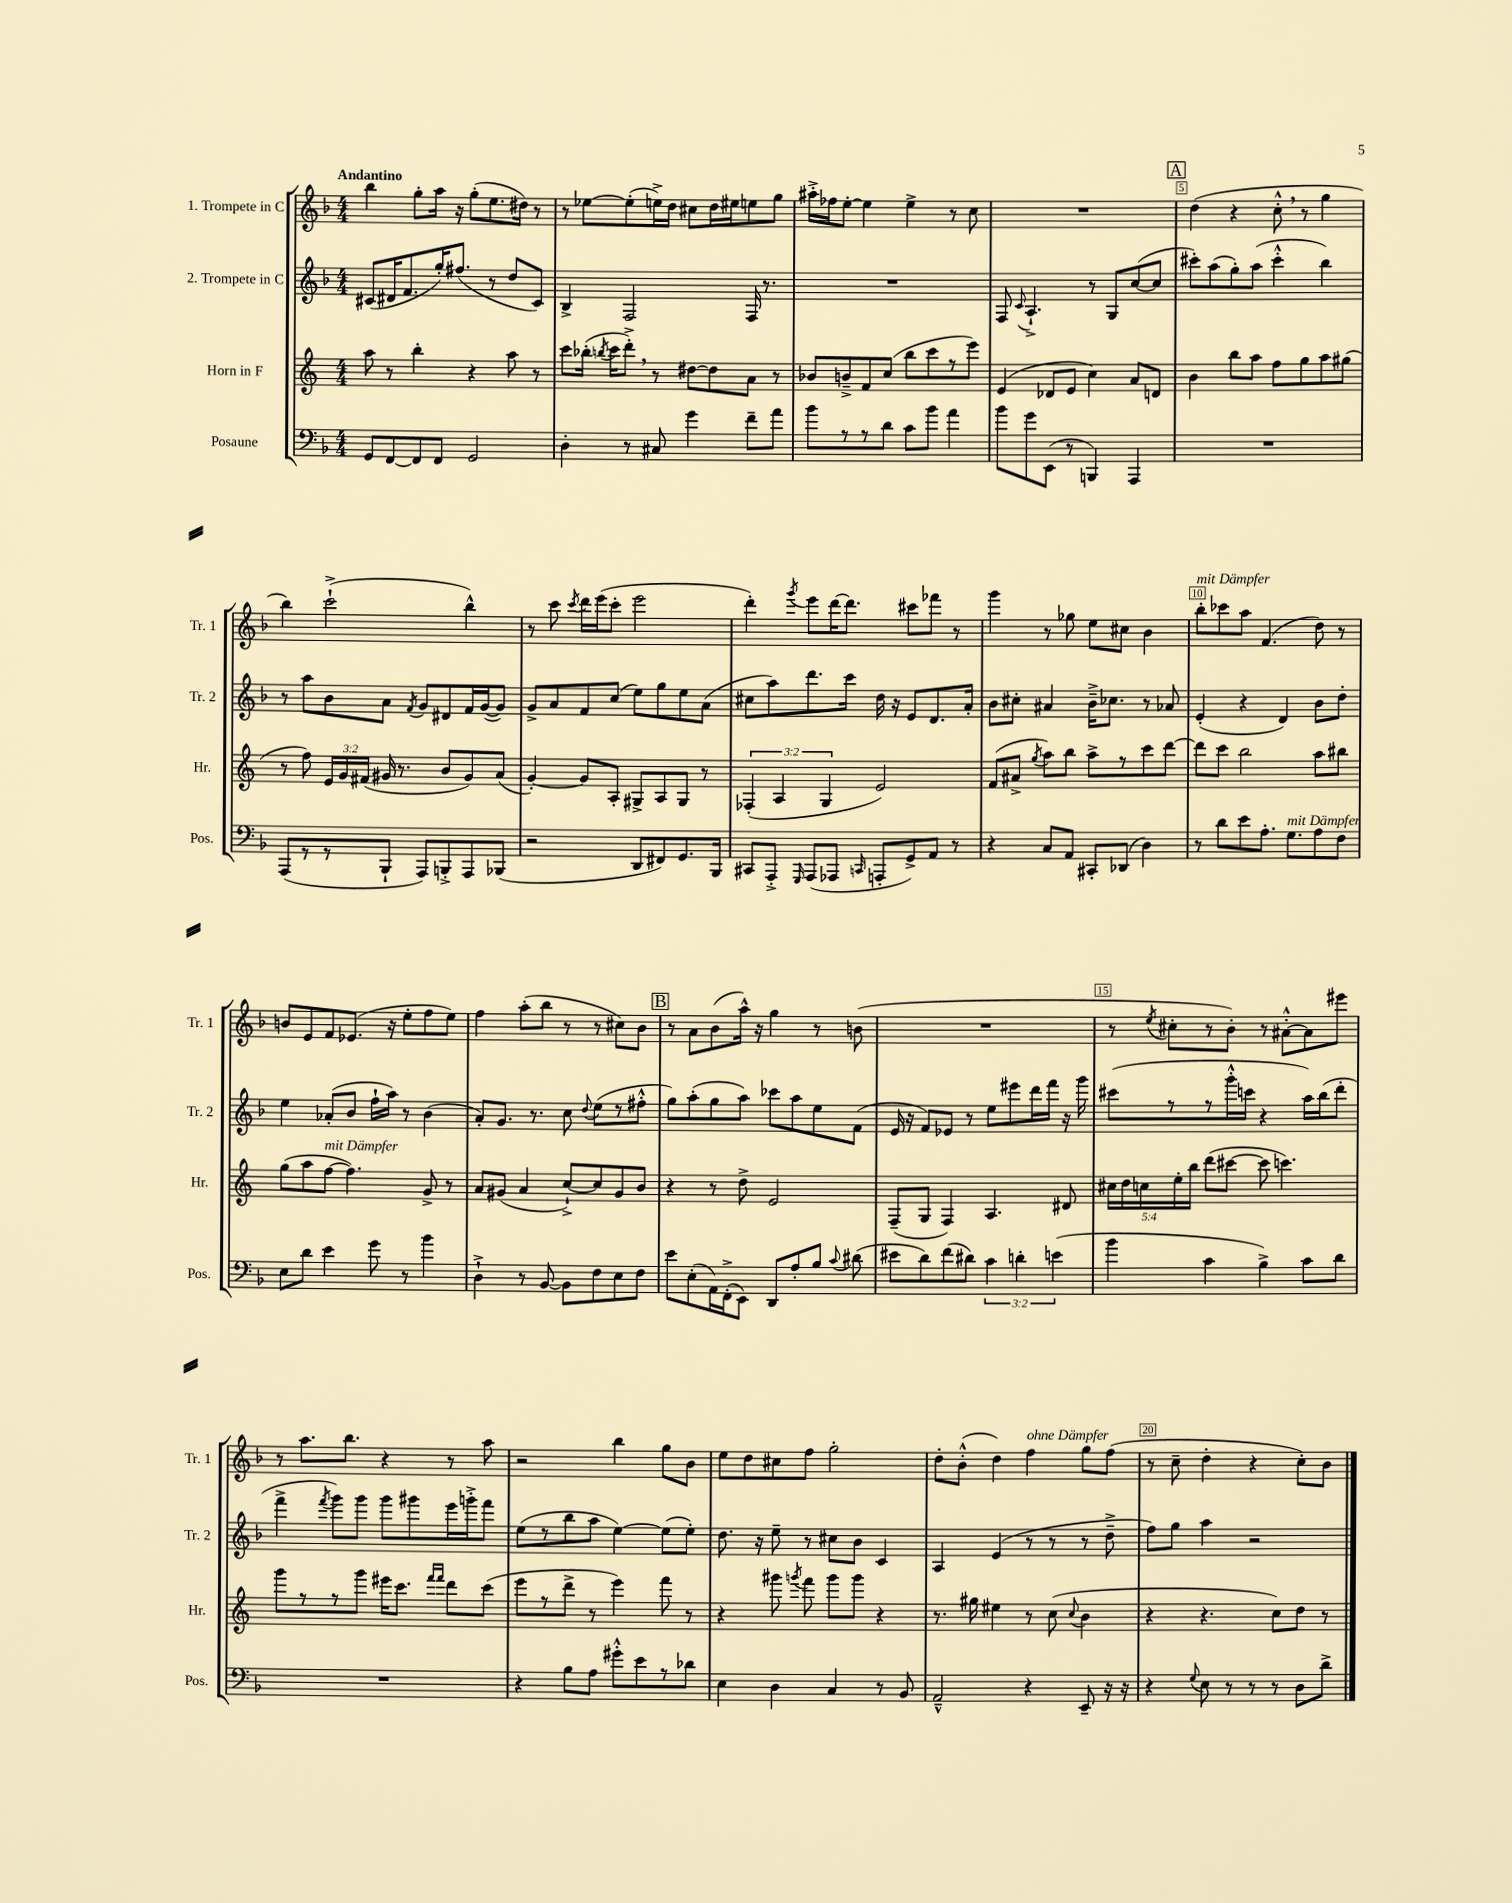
<<
\new StaffGroup <<
\new Staff = "s0" \with { instrumentName = "1. Trompete in C" shortInstrumentName = "Tr. 1" } {
    \clef treble \key f \major \numericTimeSignature \time 4/4 \tempo "Andantino"
    \autoBeamOff bes''4 g''8[-. a''16] r16 g''8[-.( e''8. dis''16]) r8 |
    r8 ees''8[~ ees''8-.( e''16->) d''16] cis''8[ d''16 eis''16 e''8 g''8] |
    ais''16[-.-> fes''16 e''8]~-. e''4 e''4-> r8 c''8 |
    R1 |
    \mark \markup { \box "A" } d''4( r4 c''8-.-^ \breathe r8 g''4 |
    bes''4) c'''2-!->( bes''4-^) |
    r8 c'''8 \acciaccatura { c'''8 } d'''16[ e'''16( c'''8]-. e'''2 |
    d'''4-.) \acciaccatura { g'''8 } e'''8[ d'''16~ d'''8.] cis'''8[ fes'''8] r8 |
    g'''4 r8 ges''8 e''8[ cis''8] bes'4 |
    bes''8[-.^\markup { \italic "mit Dämpfer" } ces'''8 a''8] f'4.( d''8) r8 |
    b'8[ e'8 f'8 ees'8.]( r16 e''8[-. f''8 e''8]) |
    f''4 a''8[-.( bes''8] r8 r8 cis''8[) bes'8] |
    \mark \markup { \box "B" } r8 a'8[ bes'8( a''16]-^) r16 g''4 r8 b'8( |
    R1 |
    r8 \acciaccatura { e''8 } cis''8[-. r8 bes'8]-.) r8 ais'8[~-.-^ ais'8 eis'''8] |
    r8 a''8.[ bes''8.] r4 r8 a''8 |
    r2 bes''4 g''8[ bes'8] |
    e''8[ d''8 cis''8 f''8] g''2-. |
    d''8[-. bes'8]-.-^( d''4) f''4^\markup { \italic "ohne Dämpfer" } g''8[ f''8]( |
    r8 c''8-- d''4-. r4 c''8[-.) bes'8] \bar "|." |
}
\new Staff = "s1" \with { instrumentName = "2. Trompete in C" shortInstrumentName = "Tr. 2" } {
    \clef treble \key f \major \numericTimeSignature \time 4/4
    \autoBeamOff cis'8[( dis'16 f'8. g''16-.) fis''8.]( r8 d''8[ cis'8]) |
    bes4-> f2 f16 r8. |
    R1 |
    f8 \appoggiatura { c'8 } a4.-!-> r8 g8[ c''8~( c''8] |
    \mark \markup { \box "A" } cis'''8[-.) a''8( g''8-.) a''8]( cis'''4-.-^ bes''4) |
    r8 a''8[ bes'8 a'8] \acciaccatura { f'8 } g'8[ dis'8 f'16 g'16~( g'8]) |
    g'8[-> a'8 f'8 c''8]( e''8[) g''8 e''8 a'8]( |
    cis''8[ a''8) d'''8. c'''16] d''16 r16 e'8[ d'8. a'16]-. |
    bes'8[ cis''8]-. ais'4 bes'16[---> ces''8.] r8 aes'8 |
    e'4-.( r4 d'4) bes'8[ d''8]-. |
    e''4 aes'8[-.( bes'8] f''16[-! a''16]) r8 bes'4( |
    a'8[-.) g'8.] r8. c''8 \appoggiatura { d''8 } e''8[( r8 fis''8]-.-^ |
    \mark \markup { \box "B" } g''8[) a''8-.( g''8 a''8]) ces'''8[ a''8 e''8 f'8]( |
    e'16 r16 f'8[) ees'8] r8 e''8[ eis'''8 d'''16 f'''16] r16 g'''16 |
    cis'''8[( r8 r8 g'''16-.-^ c'''16] r4 a''16[) bes''16( d'''8]-. |
    f'''4-> \acciaccatura { f'''8 } g'''8[) g'''8] g'''8[ gis'''8 e'''16 g'''16-.-> f'''8] |
    e''8[( r8 bes''8 a''8] e''4~) e''8[( e''8]-.) |
    d''8. r16 e''8-- r8 cis''8[ bes'8] c'4 |
    a4 e'4( r8 r8 r8 d''8---> |
    f''8[) g''8] a''4 r2 \bar "|." |
}
\new Staff = "s2" \with { instrumentName = "Horn in F" shortInstrumentName = "Hr." } {
    \clef treble \key c \major \numericTimeSignature \time 4/4 \override Staff.TupletNumber.text = #tuplet-number::calc-fraction-text
    \autoBeamOff a''8 r8 b''4-. r4 a''8 r8 |
    c'''8[ bes''16]-.( \acciaccatura { b''8 } c'''16[ d'''8]-.->) \breathe r8 dis''8[~ dis''8 a'8] r8 |
    bes'8[ b'8---> f'8 c''8]( b''8[ c'''8 r8 e'''8]) |
    e'4( des'8[ e'8] c''4) a'8[ d'8] |
    \mark \markup { \box "A" } b'4 b''8[ a''8] f''8[ g''8 a''8 gis''8]( |
    r8 f''8) \tuplet 3/2 { e'16[ g'16 fis'16]( } gis'16 r8. b'8[ gis'8) a'8]( |
    g'4~-.) g'8[ a8]-. gis8[-> a8 gis8] r8 |
    \tuplet 3/2 { fes4-.( a4 g4 } e'2) |
    f'8[( ais'8]-> \acciaccatura { g''8 } a''8[) b''8] a''8[-> r8 c'''8 d'''8]~ |
    d'''8[ c'''8] b''2 a''8[ bis''8] |
    g''8[( a''8 f''8]~^\markup { \italic "mit Dämpfer" } f''4.) g'8-> r8 |
    a'8[ gis'8]( a'4 c''8[~-!->) c''8 gis'8 b'8] |
    \mark \markup { \box "B" } r4 r8 d''8-> e'2 |
    f8[--( g8] f4) a4. dis'8 |
    \tuplet 5/4 { cis''16[ d''16 c''16 e''16-. b''16] } d'''8[( cis'''8]~ cis'''8 c'''4.) |
    g'''8[ r8 r8 g'''8] eis'''16[ c'''8.] \grace { f'''16[ f'''16] } d'''8[ c'''8]( |
    e'''8[ r8 d'''8]-> r8 e'''4) f'''8 r8 |
    r4 gis'''8 \acciaccatura { g'''8 } f'''8 g'''8[ g'''8] r4 |
    r8. gis''16 eis''4 r8 c''8( \appoggiatura { c''8 } b'4 |
    r4 r4. c''8[) d''8] r8 \bar "|." |
}
\new Staff = "s3" \with { instrumentName = "Posaune" shortInstrumentName = "Pos." } {
    \clef bass \key f \major \numericTimeSignature \time 4/4 \override Staff.TupletNumber.text = #tuplet-number::calc-fraction-text
    \autoBeamOff g,8[ f,8~ f,8 f,8] g,2 |
    d4-. r8 cis8 g'4 f'8[-- a'8] |
    bes'8[ r8 r8 d'8] c'8[ bes'8] a'4 |
    bes'8[ g'8 e,8]( r8 b,,4) a,,4 |
    \mark \markup { \box "A" } R1 |
    a,,8[( r8 r8 bes,,8]-! a,,8[) b,,8-.-> a,,8 bes,,8]( |
    r2 d,8[ fis,8) g,8. bes,,16] |
    cis,8[ a,,8]-.-> \grace { g,,16 } a,,8[( aes,,8] \grace { c,16 } a,,8[-. g,8->) a,8] r8 |
    r4 c8[ a,8] cis,8[-. des,8]( d4) |
    r8 d'8[ e'8 a8.]-. g8.[^\markup { \italic "mit Dämpfer" } a8 f8] |
    e8[ d'8] e'4 g'8 r8 bes'4 |
    d4-!-> r8 bes,8~ bes,8[ f8 e8 f8] |
    \mark \markup { \box "B" } e'8[ e8-.( a,16) f,16-.->( e,8]) d,8[ a8-. bes8] \appoggiatura { c'8 } dis'8( |
    eis'8[ d'8) f'8( dis'8]) \tuplet 3/2 { c'4 d'4-. e'4( } |
    bes'4 c'4 bes4->) c'8[ d'8] |
    R1 |
    r4 bes8[ a8] gis'8[-.-^ e'8 r8 des'8] |
    e4 d4 c4 r8 bes,8 |
    a,2---^ r4 e,8-- r16 r16 |
    r4 \appoggiatura { g8 } e8 r8 r8 r8 d8[ d'8]-> \bar "|." |
}
>>
>>
\layout { \context { \Score \override BarNumber.break-visibility = ##(#f #t #t) barNumberVisibility = #(every-nth-bar-number-visible 5) \override BarNumber.stencil = #(make-stencil-boxer 0.1 0.3 ly:text-interface::print) } }
